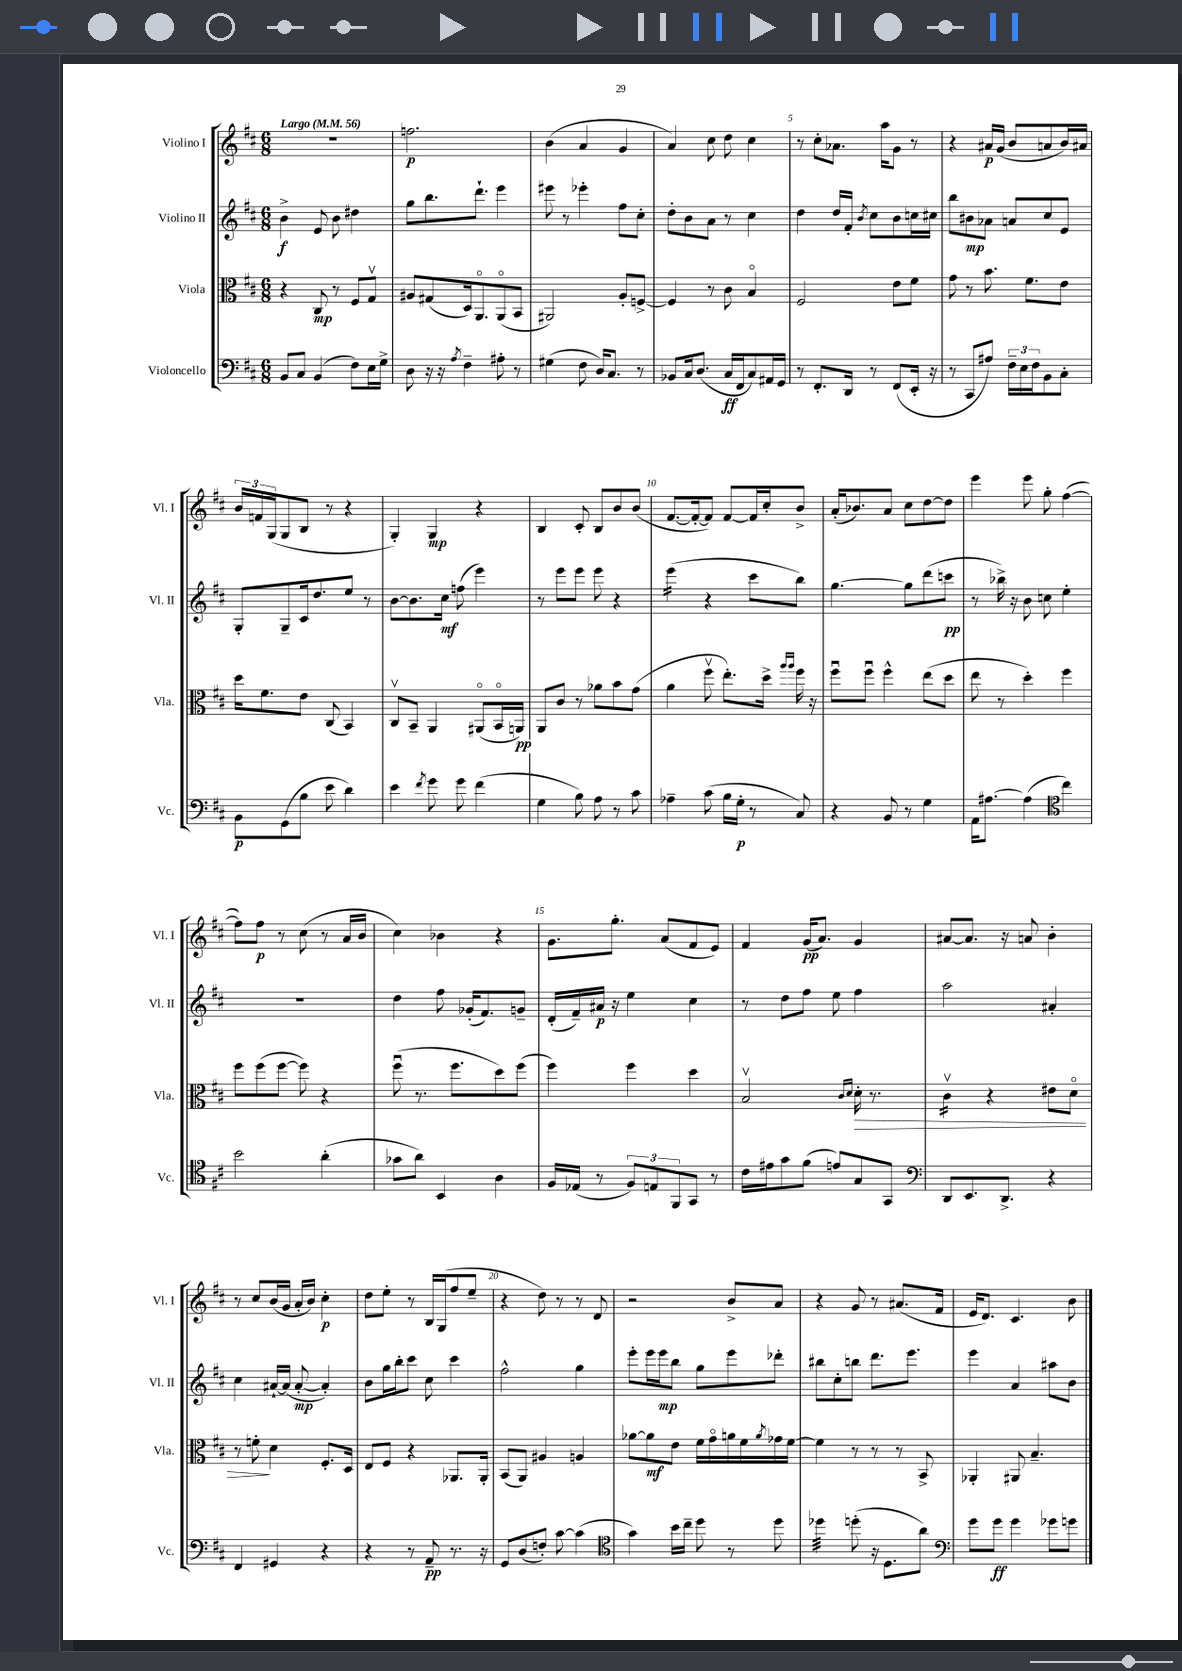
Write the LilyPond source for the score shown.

<<
\new StaffGroup <<
\new Staff = "s0" \with { instrumentName = "Violino I" shortInstrumentName = "Vl. I" } {
    \clef treble \key d \major \numericTimeSignature \time 6/8 \tempo "Largo" 4 = 56
    R2. |
    f''2.\p |
    b'4( a'4 g'4 |
    a'4) cis''8 d''8 cis''4 |
    r8 cis''8-. aes'8. a''16 g'8 r8 |
    r4 ais'16\p g'16( b'8 a'8 b'16) ais'16 |
    \tuplet 3/2 { b'16 f'16 g16( } g8 b8 r8 r4 |
    g4-.) g4\mp r4 |
    b4 cis'8-. b8 b'8 b'8( |
    fis'8.~ fis'16~-. fis'8) fis'8~ fis'16 cis''16-. b'8-> |
    a'16-.( bes'8.) a'8 cis''8 d''8~ d''8 |
    e'''4 e'''8 g''8-. fis''4~( |
    fis''8) fis''8\p r8 cis''8( r8 a'16 b'16 |
    cis''4) bes'4 r4 |
    g'8. g''8.-. a'8( fis'8 e'8) |
    fis'4 g'16\pp( a'8.) g'4 |
    ais'8~ ais'8. r16 a'8 b'4-. |
    r8 cis''8 b'16( g'16 a'16-. b'16) cis''4-.\p |
    d''8 e''8-. r8 b16 g16( fis''8 e''8-- |
    r4 d''8) r8 r8 d'8 |
    r2 b'8-> a'8 |
    r4 g'8 r8 ais'8.( fis'16 |
    e'16 d'8.) cis'4. b'8 \bar "|." |
}
\new Staff = "s1" \with { instrumentName = "Violino II" shortInstrumentName = "Vl. II" } {
    \clef treble \key d \major \numericTimeSignature \time 6/8
    b'4->\f e'8 b'8 dis''4 |
    g''8 b''8. d'''8.-! e'''4 |
    eis'''8 r8 ees'''4-. fis''8 cis''8-. |
    d''8-. b'8 a'8 r8 cis''4 |
    d''4 d''16 fis'16-. \acciaccatura { b'8 } cis''8 b'8 c''16 cis''16 |
    b''8 bis'8\mp aes'8 a'8 cis''8 e'8 |
    g8-. g8-- cis'16 d''8. e''8 r8 |
    b'8~ b'8. cis''16\mf f''8( e'''4) |
    r8 e'''8 e'''8 e'''8 r4 |
    e'''4:16( r4 cis'''8 b''8) |
    g''4.~ g''8 d'''8( c'''8\pp |
    r8 bes''16->) r16 b'8 c''8 e''4-. |
    R2. |
    d''4 fis''8 ges'16-.( fis'8.) g'8-- |
    d'16-.( fis'16--) ais'16\p r16 e''4 cis''4 |
    r8 d''8 fis''8 e''8 fis''4 |
    a''2 ais'4-. |
    cis''4 ais'16~-! ais'16( ais'8~-.\mp ais'4-.) |
    b'8 g''16 b''16-. cis'''8 cis''8 cis'''4 |
    fis''2-^ g''4 |
    e'''8-. e'''16 e'''16\mp b''8 g''8 e'''8 des'''8-. |
    bis''8 cis''8-. b''8 d'''8. e'''8. |
    e'''4 a'4 ais''8 b'8 \bar "|." |
}
\new Staff = "s2" \with { instrumentName = "Viola" shortInstrumentName = "Vla." } {
    \clef alto \key d \major \numericTimeSignature \time 6/8
    r4 cis8\mp r8 fis8 g8\upbow |
    ais8 gis8( d16) a,8.\flageolet a,8\flageolet( b,8 |
    ais,2) a8-. f8~-> |
    f4 r8 cis'8 b4\flageolet |
    fis2 e'8 fis'8 |
    g'8 r8 b'8. fis'8. e'8 |
    d''16 fis'8. e'8 cis8( b,4) |
    cis8\upbow b,8-- a,4 ais,8\flageolet( b,16\flageolet a,16\pp) |
    a,8 cis'8 r8 aes'8 b'8 g'8( |
    a'4 fis''8\upbow e''8.-.) d''16-> \grace { a''16 a''16 } fis''16 r16 |
    fis''8\downbow fis''8\downbow fis''4-^ e''8( d''8 |
    e''8 r8 d''4-.) fis''4 |
    fis''8 fis''8( fis''8~ fis''8) r4 |
    fis''8\downbow( r8. fis''8. d''8) fis''8( |
    fis''4) fis''4 d''4 |
    b2\upbow \grace { cis'16 d'16 } d'16-.\> r8. |
    cis'4:16\upbow r4 eis'8 d'8\flageolet |
    r8 f'8-.\! d'4 fis8.-. d16 |
    e8 fis8 r4 aes,8. aes,16-. |
    b,8( a,8) ais4 a4 |
    aes'8~ aes'8\mf e'8 fis'16 g'16\flageolet a'16 fis'16 \acciaccatura { a'8 } ges'16 fis'16~ |
    fis'4 r8 r8 r8 b,8-> |
    aes,4-. ais,8 b4.-- \bar "|." |
}
\new Staff = "s3" \with { instrumentName = "Violoncello" shortInstrumentName = "Vc." } {
    \clef bass \key d \major \numericTimeSignature \time 6/8
    b,8 cis8 b,4( fis8) e16 g16-> |
    d8 r16 r16 \acciaccatura { a8 } fis4-- ais8-. r8 |
    gis4( fis8 d16) cis8. r8 |
    bes,8 cis16 d8.( cis16\ff fis,16 cis8) ais,16 g,16 |
    r8 fis,8.-. d,16 r8 fis,8( e,16-. r16 |
    r8 cis,8 ais8) \tuplet 3/2 { fis16-- e16 fis16 } b,8 cis8-. |
    b,8\p g,8( b8 e'8 d'4) |
    e'4 \acciaccatura { fis'8 } g'8 g'8 fis'4( |
    g4 b8) a8 r8 cis'8 |
    aes4-- cis'8( b16 g16-.\p r8 cis8) |
    r4 b,8 r8 g4 |
    a,16 ais8.~ ais4( \clef tenor cis''4) |
    b'2 a'4-.( |
    ges'8 a'8) b,4 a4 |
    fis16 ees16( r8 \tuplet 3/2 { fis8) e8 fis,8 } g,8 r8 |
    cis'16 eis'16 g'8 fis'8( e'8) g8 g,8 |
    \clef bass d,8 e,8. d,8.-> r4 |
    fis,4 gis,4 r4 |
    r4 r8 a,8--\pp r8. r16 |
    g,8 d8( f8-.) cis'8~ cis'4( |
    \clef tenor g'4) b'16 cis''16-- d''8 r8 d''8 |
    des''4:32 d''8-.( r16 d8. a'8) |
    \clef bass g'8 g'8\ff g'4 ges'8 g'8 \bar "|." |
}
>>
>>
\layout { \context { \Score \override BarNumber.break-visibility = ##(#f #t #t) barNumberVisibility = #(every-nth-bar-number-visible 5) } }
